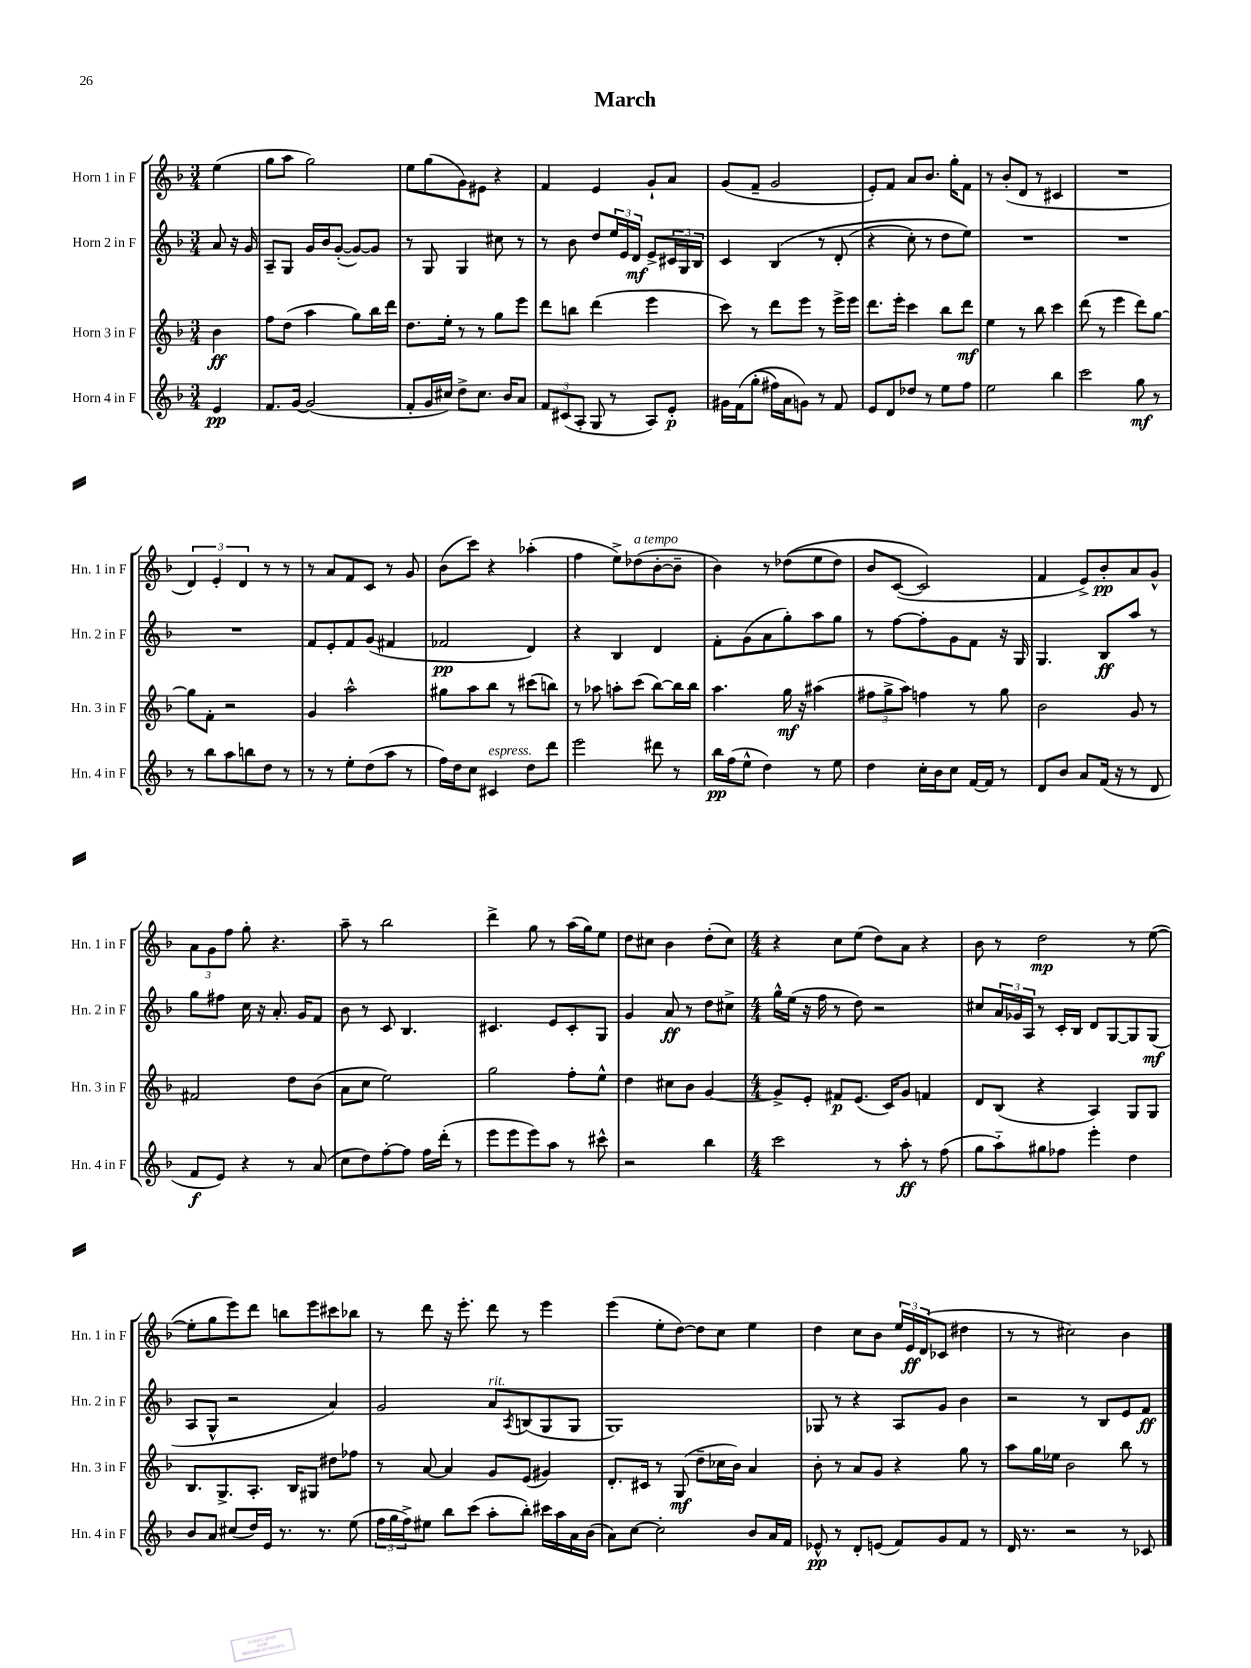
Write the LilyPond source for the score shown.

\header { title = "March" }
<<
\new StaffGroup <<
\new Staff = "s0" \with { instrumentName = "Horn 1 in F" shortInstrumentName = "Hn. 1 in F" } {
    \clef treble \key f \major \numericTimeSignature \time 3/4 \partial 4
    e''4( |
    g''8 a''8 g''2) |
    e''8 g''8( g'8) eis'8 r4 |
    f'4 e'4 g'8-! a'8 |
    g'8( f'8-- g'2 |
    e'8-.) f'8 a'8 bes'8. g''16-. f'8 |
    r8 bes'8-.( d'8 r8 cis'4 |
    R2. |
    \tuplet 3/2 { d'4) e'4-. d'4 } r8 r8 |
    r8 a'8 f'8 c'8 r8 g'8 |
    bes'8( c'''8) r4 aes''4-.( |
    f''4 e''8->) des''8^\markup { \italic "a tempo" }( bes'8~-. bes'8-- |
    bes'4) r8 des''8(\( e''8 des''8) |
    bes'8 c'8~( c'2\) |
    f'4 e'8->) bes'8-.\pp a'8 g'8-^ |
    \tuplet 3/2 { a'8 g'8 f''8 } g''8-. r4. |
    a''8-- r8 bes''2 |
    d'''4-> g''8 r8 a''16( g''16) e''8 |
    d''8 cis''8 bes'4 d''8-.( cis''8) |
    \numericTimeSignature \time 4/4 r4 c''8 e''8( d''8) a'8 r4 |
    bes'8 r8 d''2\mp r8 e''8~( |
    e''8-. g''8 e'''8) d'''8 b''8 e'''8 cis'''8 bes''8 |
    r8 d'''8 r16 e'''8.-. d'''8 r8 e'''4 |
    e'''4( e''8-. d''8~) d''8 c''8 e''4 |
    d''4 c''8 bes'8 \tuplet 3/2 { e''16 e'16\ff d'16( } ces'8 dis''4 |
    r8 r8 cis''2) bes'4 \bar "|." |
}
\new Staff = "s1" \with { instrumentName = "Horn 2 in F" shortInstrumentName = "Hn. 2 in F" } {
    \clef treble \key f \major \numericTimeSignature \time 3/4 \partial 4
    a'8 r16 g'16 |
    a8-- g8 g'16 bes'16 g'8~-.( g'8~) g'8 |
    r8 g8 g4 cis''8 r8 |
    r8 bes'8 d''8 \tuplet 3/2 { e''16 e'16 d'16\mf } e'8-> \tuplet 3/2 { cis'16 g16 bes16 } |
    c'4 bes4\( r8 d'8-.( |
    r4 c''8-.) r8 d''8 e''8\) |
    R2. |
    R2. |
    R2. |
    f'8 e'8-. f'8 g'8( fis'4 |
    fes'2\pp d'4) |
    r4 bes4 d'4 |
    f'8-. g'8( a'8 g''8-.) a''8 g''8 |
    r8 f''8~ f''8-. g'8 f'8 r16 g16 |
    g4. bes8\ff a''8 r8 |
    g''8 fis''8 c''16 r16 a'8.-. g'16 f'8 |
    bes'8 r8 c'8 bes4. |
    cis'4. e'8 cis'8-. g8 |
    g'4 a'8\ff r8 d''8 cis''8-> |
    \numericTimeSignature \time 4/4 g''16-^ e''16( r16 f''16 r8 d''8) r2 |
    cis''8 \tuplet 3/2 { a'16 ges'16 a16 } r8 c'16-. bes16 d'8 g8~ g8 g8\mf( |
    a8 g8-^ r2 a'4) |
    g'2 a'8^\markup { \italic "rit." } \acciaccatura { a8 } b8( g8 g8 |
    g1) |
    ges8 r8 r4 a8 g'8 bes'4 |
    r2 r8 bes8 e'8 f'8\ff \bar "|." |
}
\new Staff = "s2" \with { instrumentName = "Horn 3 in F" shortInstrumentName = "Hn. 3 in F" } {
    \clef treble \key f \major \numericTimeSignature \time 3/4 \partial 4
    bes'4\ff |
    f''8 d''8( a''4 g''8) bes''16 d'''16 |
    d''8. e''16-. r8 r8 g''8 e'''8 |
    d'''8 b''8 d'''4( e'''4 |
    c'''8) r8 d'''8 e'''8 r8 e'''16-> e'''16 |
    d'''8. e'''16-. c'''4 bes''8 d'''8\mf |
    e''4 r8 bes''8 c'''4 |
    d'''8( r8 e'''4 d'''8) g''8~ |
    g''8 f'8-. r2 |
    g'4 a''2-^ |
    gis''8 a''8 bes''8 r8 cis'''8( b''8) |
    r8 aes''8 a''8-. c'''8( bes''8~) bes''16 bes''16 |
    a''4. g''16\mf r16 ais''4( |
    \tuplet 3/2 { fis''8 g''8-> a''8) } f''4 r8 g''8 |
    bes'2 g'8 r8 |
    fis'2 d''8 bes'8( |
    a'8 c''8 e''2) |
    g''2 f''8-. e''8-^ |
    d''4 cis''8 bes'8 g'4~ |
    \numericTimeSignature \time 4/4 g'8-> e'8-. fis'8\p e'8.( c'16) g'8 f'4 |
    d'8 bes8( r4 a4) g8 g8 |
    bes8. g8.-> a8.-. bes16 gis8 dis''8 fes''8 |
    r8 a'8~ a'4 g'8 e'8( gis'4) |
    d'8.-. cis'16 r8 g8\mf( d''8-- ces''16 bes'16) a'4 |
    bes'8-. r8 a'8 g'8 r4 g''8 r8 |
    a''8 g''16 ees''16 bes'2 bes''8 r8 \bar "|." |
}
\new Staff = "s3" \with { instrumentName = "Horn 4 in F" shortInstrumentName = "Hn. 4 in F" } {
    \clef treble \key f \major \numericTimeSignature \time 3/4 \partial 4
    e'4\pp |
    f'8. g'16~ g'2( |
    f'8-. g'16 cis''16) d''8-> cis''8. bes'16 a'8 |
    \tuplet 3/2 { f'8 cis'8( a8-. } g8 r8 a8) e'8-.\p |
    gis'16 f'16\( g''8-.( fis''16) a'16 g'8\) r8 f'8 |
    e'8 d'8 des''8 r8 e''8 f''8 |
    e''2 bes''4 |
    c'''2 g''8\mf r8 |
    r8 bes''8 a''8 b''8 d''8 r8 |
    r8 r8 e''8-. d''8( a''8 r8 |
    f''16) d''16 c''8 cis'4^\markup { \italic "espress." } d''8 d'''8 |
    e'''2 dis'''8 r8 |
    bes''16\pp f''16( e''8-^ d''4) r8 e''8 |
    d''4 c''16-. bes'16 c''8 f'16~ f'16 r8 |
    d'8 bes'8 a'8 f'16( r16 r8 d'8 |
    f'8\f e'8) r4 r8 a'8( |
    c''8 d''8) f''8~-. f''8 f''16 d'''16-.( r8 |
    e'''8 e'''8 e'''8) a''8 r8 cis'''8-^ |
    r2 bes''4 |
    \numericTimeSignature \time 4/4 c'''2 r8 a''8-.\ff r8 f''8( |
    g''8 a''8-_) gis''8 fes''8 e'''4-. d''4 |
    bes'8 a'8 cis''8( d''16) e'16 r8. r8. e''8( |
    \tuplet 3/2 { f''16 g''16 f''16->) } eis''8 bes''8 c'''8( a''8-. bes''8-.) cis'''16 a''16 a'16 bes'16( |
    a'8) c''8~ c''2-. bes'8 a'16 f'16 |
    ees'8-^\pp r8 d'8-. e'8( f'8) g'8 f'8 r8 |
    d'16 r8. r2 r8 ces'8 \bar "|." |
}
>>
>>
\layout { \context { \Score \remove "Bar_number_engraver" } }
